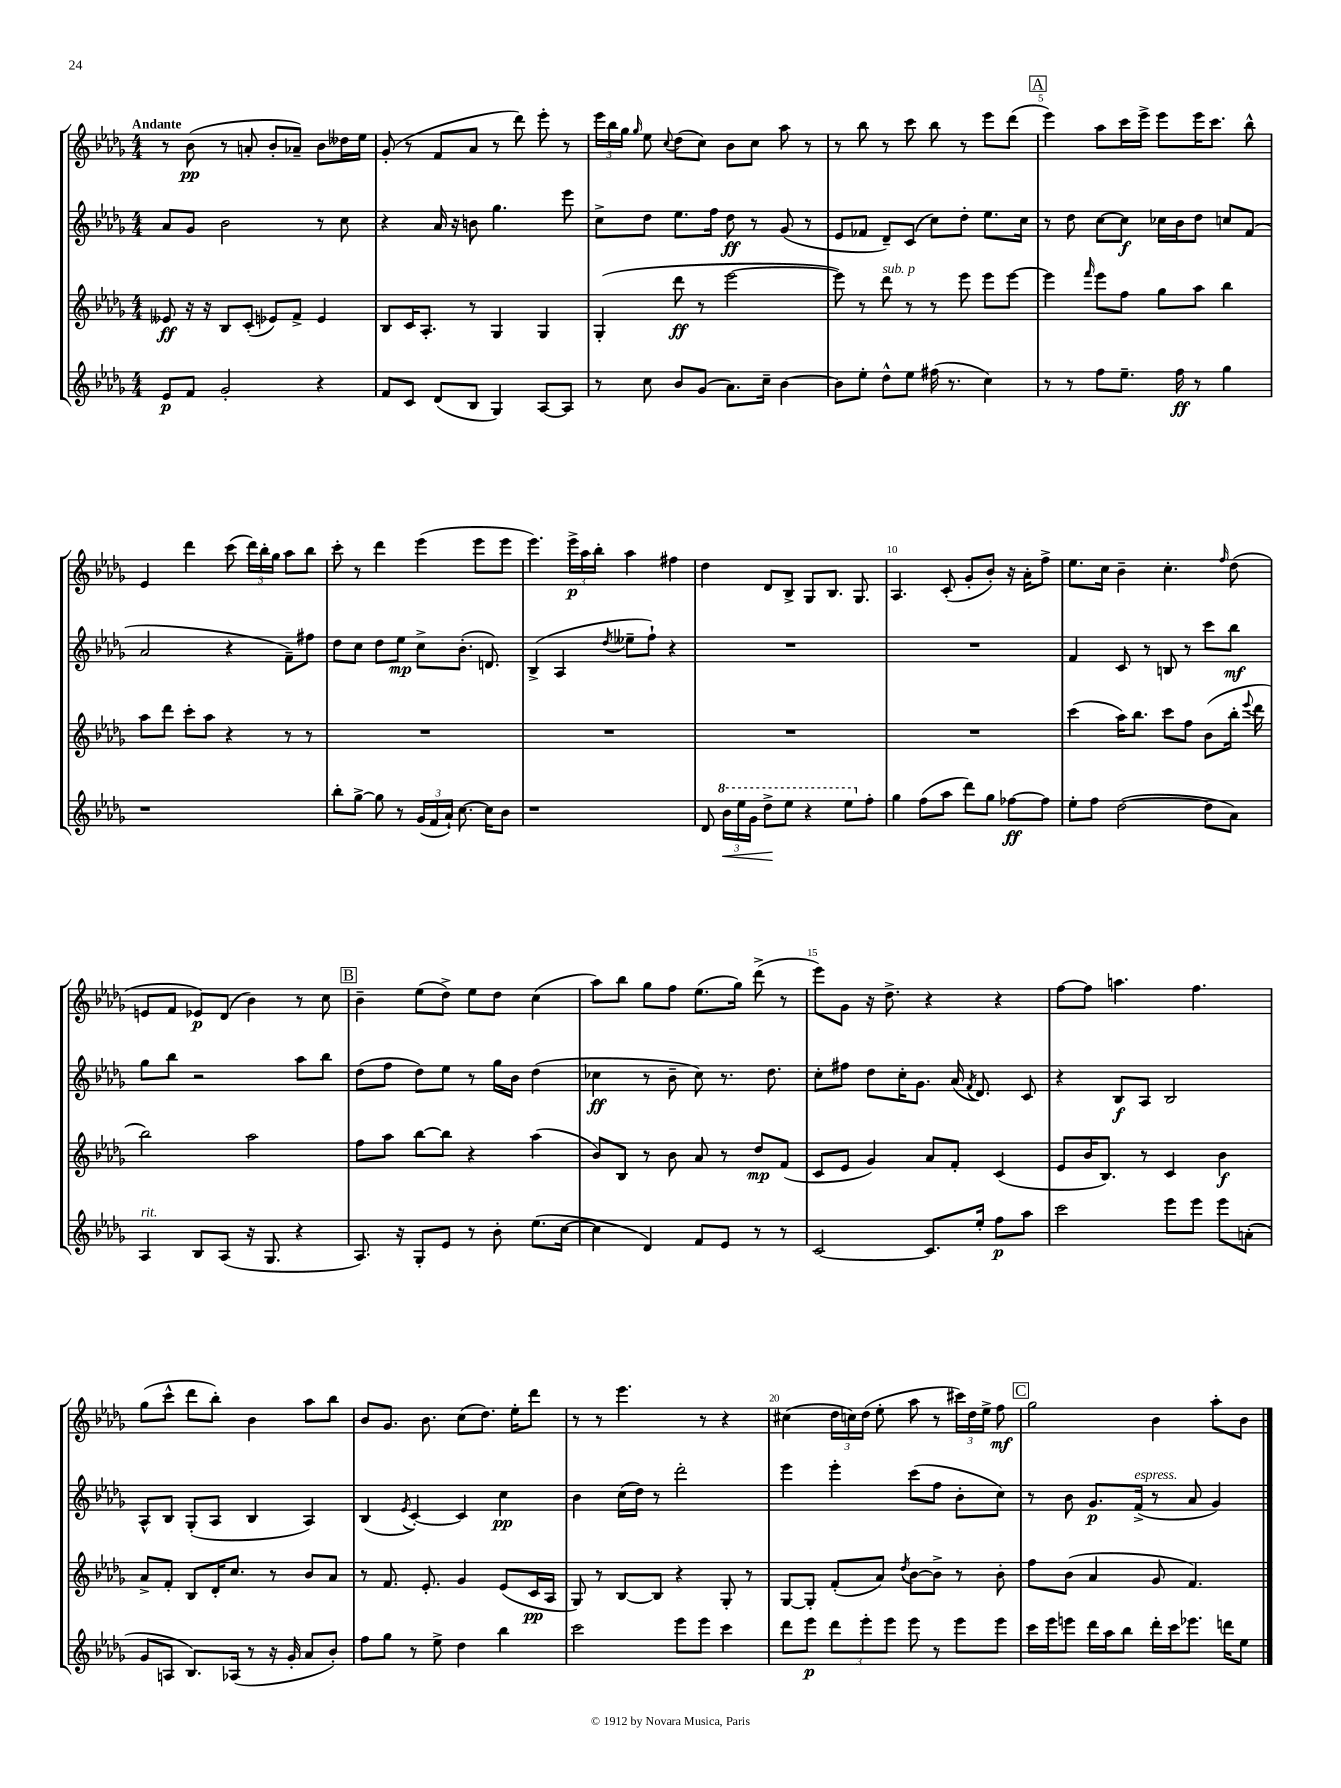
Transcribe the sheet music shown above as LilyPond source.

<<
\new StaffGroup <<
\new Staff = "s0" {
    \clef treble \key des \major \numericTimeSignature \time 4/4 \tempo "Andante"
    \autoBeamOff r8 bes'8\pp( r8 a'8-. bes'8[-. aes'8]--) bes'8[ deses''16 ees''16] |
    ges'8-.( r8 f'8[ aes'8] r8 des'''8) ees'''8-. r8 |
    \tuplet 3/2 { ees'''16[ bes''16 ges''16] } \grace { ges''16 } ees''8 \appoggiatura { c''8 } des''8[( c''8]) bes'8[ c''8] aes''8 r8 |
    r8 bes''8 r8 c'''8 bes''8 r8 ees'''8[ des'''8]( |
    \mark \markup { \box "A" } ees'''4) aes''8[ c'''16 ees'''16]-> ees'''8[ ees'''16 c'''8.] bes''8-^ |
    ees'4 des'''4 c'''8( \tuplet 3/2 { des'''16[) bes''16-. ges''16] } aes''8[ bes''8] |
    c'''8-. r8 des'''4 ees'''4( ees'''8[ ees'''8] |
    ees'''4.) \tuplet 3/2 { ees'''16[->\p aes''16 bes''16]-. } aes''4 fis''4 |
    des''4 des'8[ bes8]-> ges8[ bes8.] ges8. |
    aes4. c'8-.( ges'8[-. bes'8]-.) r16 aes'16[-. f''8]-> |
    ees''8.[ c''16] bes'4-- c''4.-. \grace { f''16 } des''8( |
    e'8[ f'8] ees'8[\p) des'8]( bes'4) r8 c''8 |
    \mark \markup { \box "B" } bes'4-- ees''8[( des''8]->) ees''8[ des''8] c''4( |
    aes''8[) bes''8] ges''8[ f''8] ees''8.[( ges''16]) des'''8->( r8 |
    ees'''8[) ges'8] r16 des''8.-> r4 r4 |
    f''8[~ f''8] a''4. f''4. |
    ges''8[( c'''8]-^ des'''8[ bes''8]-.) bes'4 aes''8[ bes''8] |
    bes'8[ ges'8.] bes'8. c''8[( des''8.]) ees''16[-. des'''8] |
    r8 r8 ees'''4. r8 r4 |
    cis''4( \tuplet 3/2 { des''16[ c''16) des''16]( } ees''8-. aes''8 r8 \tuplet 3/2 { cis'''16[) des''16 ees''16]-> } f''8\mf |
    \mark \markup { \box "C" } ges''2 bes'4 aes''8[-. bes'8] \bar "|." |
}
\new Staff = "s1" {
    \clef treble \key des \major \numericTimeSignature \time 4/4
    \autoBeamOff aes'8[ ges'8] bes'2 r8 c''8 |
    r4 aes'16 r16 b'8 ges''4. ees'''8 |
    c''8[-> des''8] ees''8.[ f''16] des''8\ff r8 ges'8( r8 |
    ees'8[ fes'8] des'8[--) c'8]( c''8[) des''8]-. ees''8.[ c''16] |
    \mark \markup { \box "A" } r8 des''8 c''8[~ c''8]\f ces''16[ bes'16 des''8] c''8[ f'8]( |
    aes'2 r4 f'8[--) fis''8] |
    des''8[ c''8] des''8[ ees''8]\mp c''8[-> bes'8.]-.( d'8.) |
    bes4->( aes4 \acciaccatura { des''8 } eeses''8[-- f''8]-!) r4 |
    R1 |
    R1 |
    f'4 c'8 r8 b8 r8 c'''8[ bes''8]\mf |
    ges''8[ bes''8] r2 aes''8[ bes''8] |
    \mark \markup { \box "B" } des''8[( f''8] des''8[) ees''8] r8 ges''16[ bes'16] des''4( |
    ces''4\ff r8 bes'8-- ces''8) r8. des''8. |
    c''8[-. fis''8] des''8[ c''16-. ges'8.] aes'16( \acciaccatura { f'8 } des'8.) c'8 |
    r4 bes8[\f aes8] bes2 |
    aes8[-^ bes8] ges8[-.( aes8] bes4 aes4) |
    bes4( \acciaccatura { ees'8 } c'4~-.) c'4 c''4\pp |
    bes'4 c''16[( des''16]) r8 des'''2-. |
    ees'''4 ees'''4-. c'''8[( f''8] bes'8[-. c''8]) |
    \mark \markup { \box "C" } r8 bes'8 ges'8.[\p f'16]->^\markup { \italic "espress." }( r8 aes'8 ges'4) \bar "|." |
}
\new Staff = "s2" {
    \clef treble \key des \major \numericTimeSignature \time 4/4
    \autoBeamOff eeses'8\ff r16 r16 bes8[ c'8]-.( ees'8[) f'8]-> ees'4 |
    bes8[ c'16 aes8.]-. r8 ges4 ges4 |
    ges4-.( des'''8\ff r8 ees'''2~ |
    ees'''8) r8 des'''8^\markup { \italic "sub. p" } r8 r8 ees'''8 ees'''8[ ees'''8]~ |
    \mark \markup { \box "A" } ees'''4 \grace { f'''16 } ees'''8[ f''8] ges''8[ aes''8] bes''4 |
    aes''8[ des'''8] c'''8[-. aes''8] r4 r8 r8 |
    R1 |
    R1 |
    R1 |
    R1 |
    c'''4( aes''16[) bes''8.] c'''8[ f''8] bes'8[( bes''16]-. \appoggiatura { ees'''8 } des'''16 |
    bes''2) aes''2 |
    \mark \markup { \box "B" } f''8[ aes''8] bes''8[~ bes''8] r4 aes''4( |
    bes'8[) bes8] r8 bes'8 aes'8 r8 des''8[\mp f'8]( |
    c'8[ ees'8] ges'4) aes'8[ f'8]-. c'4( |
    ees'8[ bes'16 bes8.]) r8 c'4 bes'4\f |
    aes'8[-> f'8]-. bes8[ des'16-. c''8.] r8 bes'8[ aes'8] |
    r8 f'8. ees'8.-. ges'4 ees'8[( c'16\pp aes16] |
    ges8) r8 bes8[~ bes8] r4 ges8-. r8 |
    ges8[~ ges8]-. f'8[-.( aes'8]) \acciaccatura { des''8 } bes'8[~ bes'8]-> r8 bes'8-. |
    \mark \markup { \box "C" } f''8[ bes'8]( aes'4 ges'8 f'4.) \bar "|." |
}
\new Staff = "s3" {
    \clef treble \key des \major \numericTimeSignature \time 4/4
    \autoBeamOff ees'8[\p f'8] ges'2-. r4 |
    f'8[ c'8] des'8[( bes8] ges4) aes8[~ aes8] |
    r8 c''8 bes'8[ ges'8]( aes'8.[) c''16]-- bes'4~ |
    bes'8[ ees''8]-. des''8[-^ ees''8] fis''16( r8. c''4) |
    \mark \markup { \box "A" } r8 r8 f''8[ ees''8.]-- f''16\ff r8 ges''4 |
    r1 |
    bes''8[-. ges''8]~-> ges''8 r8 \tuplet 3/2 { ges'16[( f'16 aes'16]-!) } c''8.~ c''16[ bes'8] |
    r1 |
    des'8 \tuplet 3/2 { \ottava #1 bes''16[\< ees'''16 ges''16] } des'''8[->\! ees'''8] r4 ees'''8[ \ottava #0 f''8]-. |
    ges''4 f''8[( aes''8] des'''8[) ges''8] fes''8[~\ff fes''8] |
    ees''8[-. f''8] des''2~( des''8[ aes'8]) |
    aes4^\markup { \italic "rit." } bes8[ aes8]( r16 ges8. r4 |
    \mark \markup { \box "B" } aes8.) r16 ges8[-. ees'8] r8 bes'8-. ees''8.[( c''16]~ |
    c''4 des'4) f'8[ ees'8] r8 r8 |
    c'2~ c'8.[ ees''16]-. f''8[\p aes''8] |
    c'''2 ees'''8[ ees'''8] ees'''8[ a'8]-.( |
    ges'8[ a8] bes8.[) aes16]( r8 r16 ges'16-. aes'8[ bes'8]-.) |
    f''8[ ges''8] r8 ees''8-> des''4 bes''4 |
    c'''2 ees'''8[ ees'''8] c'''4 |
    des'''8[ ees'''8]\p \tuplet 3/2 { des'''8[ ees'''8-. ees'''8] } ees'''8 r8 ees'''8[ ees'''8] |
    \mark \markup { \box "C" } c'''16[ ees'''16 e'''8] des'''16[ aes''16 bes''8] des'''16[-. c'''16 ees'''8.] d'''16[ ees''8] \bar "|." |
}
>>
>>
\layout { \context { \Score \override BarNumber.break-visibility = ##(#f #t #t) barNumberVisibility = #(every-nth-bar-number-visible 5) } }
